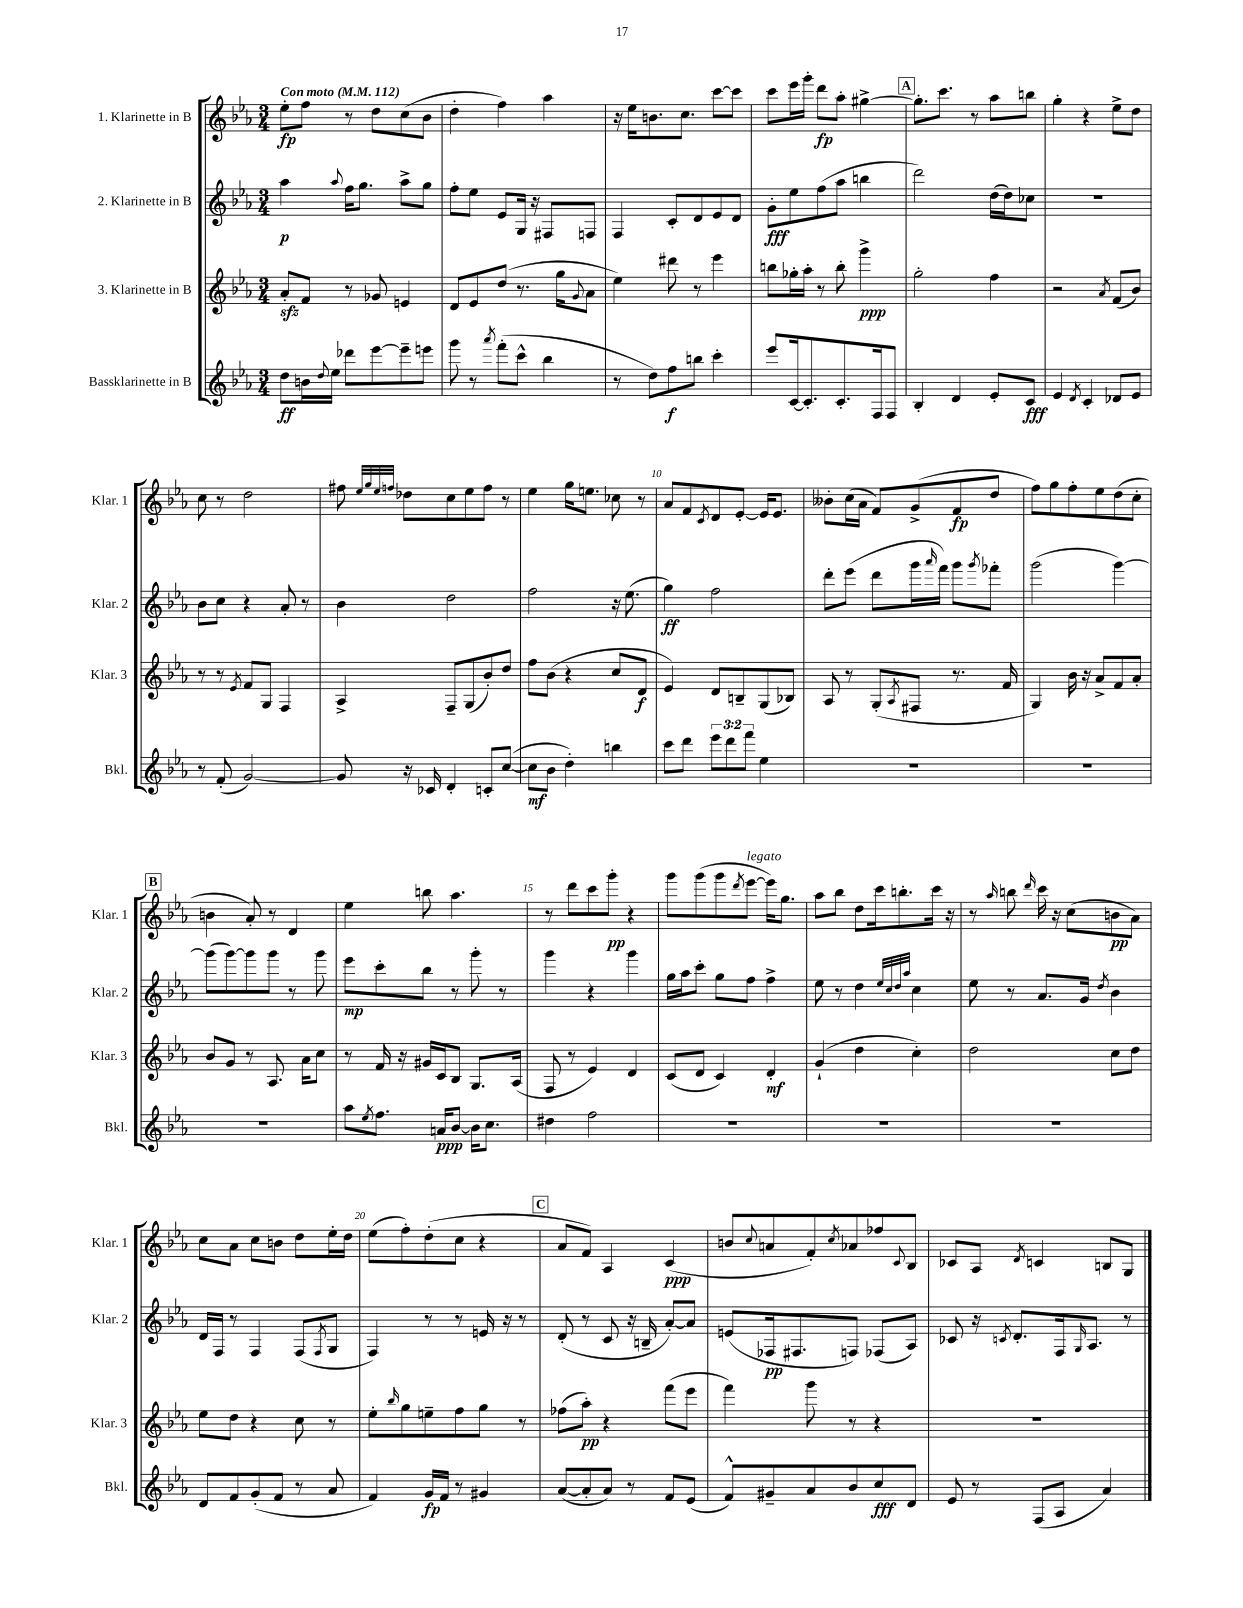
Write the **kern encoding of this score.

**kern	**dynam	**kern	**dynam	**kern	**dynam	**kern	**dynam
*part4	*part4	*part3	*part3	*part2	*part2	*part1	*part1
*staff4	*staff4	*staff3	*staff3	*staff2	*staff2	*staff1	*staff1
*I"Bassklarinette in B	*	*I"3. Klarinette in B	*	*I"2. Klarinette in B	*	*I"1. Klarinette in B	*
*I'Bkl.	*	*I'Klar. 3	*	*I'Klar. 2	*	*I'Klar. 1	*
*clefG2	*	*clefG2	*	*clefG2	*	*clefG2	*
*k[b-e-a-]	*	*k[b-e-a-]	*	*k[b-e-a-]	*	*k[b-e-a-]	*
*M3/4	*	*M3/4	*	*M3/4	*	*M3/4	*
*MM112	*	*MM112	*	*MM112	*	*MM112	*
=1	=1	=1	=1	=1	=1	=1	=1
!	!	!	!	!	!	!LO:TX:a:B:t=Con moto	!
8dd\L	ff	8a-zz'/L	.	4aa-\	p	8ee-'\L	fp
16bn\L	.	8f/J	.	.	.	8ff\J	.
8qqdd/	.	.	.	.	.	.	.
16ee-\JJ	.	.	.	.	.	.	.
.	.	.	.	8qqaa-/	.	.	.
8ddd-X\L	.	8r	.	16ff\KL	.	8r	.
.	.	.	.	8.gg\J	.	.	.
[8eee-\	.	8g-X/	.	.	.	8dd\L	.
8eee-~\]	.	4en/	.	8aa-^\L	.	(8cc\	.
8eeen\J	.	.	.	8gg\J	.	8b-\J	.
=2	=2	=2	=2	=2	=2	=2	=2
8ggg\	.	8d/L	.	8ff'\L	.	4dd'\	.
8r	.	8e-/	.	8ee-\J	.	.	.
8qaaa-/	.	.	.	.	.	.	.
(8fff'\L	.	(8dd/J	.	8e-/L	.	4ff\)	.
8ccc^^\J	.	8.r	.	16G/Jk	.	.	.
.	.	.	.	16r	.	.	.
4bb-\	.	.	.	8F#X/L	.	4aa-\	.
.	.	16gg\KL	.	.	.	.	.
.	.	8qqg/	.	.	.	.	.
.	.	8a-\J	.	8Fn/J	.	.	.
=3	=3	=3	=3	=3	=3	=3	=3
8r	.	4ee-\)	.	4F/	.	16r	.
.	.	.	.	.	.	16ee-\KL	.
8dd\L)	.	.	.	.	.	8.bn\	.
8ff\	f	8ddd#X\	.	8c'/L	.	.	.
.	.	.	.	.	.	8.cc\J	.
8bbn\J	.	8r	.	8d/	.	.	.
4ccc'\	.	4eee-\	.	8e-/	.	[8ccc\L	.
.	.	.	.	8d/J	.	8ccc\J]	.
=4	=4	=4	=4	=4	=4	=4	=4
8eee-/L	.	8bbn\L	.	8g'\L	fff	8ccc\L	.
[16c/k	.	16gg-X'\L	.	8ee-\	.	16eee-\L	.
8.c'/]	.	16aa-'\JJ	.	.	.	16ggg'\JJ	.
.	.	8r	.	(8ff\	.	8ddd\L	fp
8.c'/	.	8bb'\	.	8aa-\J	.	8aa-'\J	.
.	.	4ggg^\	ppp	4bbn\	.	[4gg#X^\	.
16F/k	.	.	.	.	.	.	.
8F/J	.	.	.	.	.	.	.
!!LO:REH:place=s1:t=A
=5	=5	=5	=5	=5	=5	=5	=5
4B-'/	.	2gg'\	.	2ddd\)	.	8.gg#'\L]	.
.	.	.	.	.	.	8.ccc\J	.
4d/	.	.	.	.	.	.	.
.	.	.	.	.	.	8r	.
8e-'/L	.	4ff\	.	(16dd\LL	.	8aa-\L	.
.	.	.	.	16dd\J)	.	.	.
8c/J	fff	.	.	8cc-X\J	.	8bbn\J	.
=6	=6	=6	=6	=6	=6	=6	=6
4e-/	.	2r	.	2.r	.	4gg'\	.
8qd/	.	.	.	.	.	.	.
4c'/	.	.	.	.	.	4r	.
.	.	8qa-/	.	.	.	.	.
8d-X/L	.	(8f/L	.	.	.	8ee-^\L	.
8e-/J	.	8b-/J)	.	.	.	8dd\J	.
!!LO:LB:g=z
=7	=7	=7	=7	=7	=7	=7	=7
8r	.	8r	.	8b-\L	.	8cc\	.
(8f'/	.	8r	.	8cc\J	.	8r	.
.	.	8qe-/	.	.	.	.	.
[2g/)	.	8f/L	.	4r	.	2dd\	.
.	.	8G/J	.	.	.	.	.
.	.	4F/	.	8a-'/	.	.	.
.	.	.	.	8r	.	.	.
=8	=8	=8	=8	=8	=8	=8	=8
8g/]	.	4A-^/	.	4b-\	.	8ff#X\	.
.	.	.	.	.	.	32qqee-/LLL	.
.	.	.	.	.	.	32qqgg/	.
.	.	.	.	.	.	32qqee-/	.
.	.	.	.	.	.	32qqffn/JJJ	.
16r	.	.	.	.	.	8dd-X\L	.
16c-X/	.	.	.	.	.	.	.
4d'/	.	8F~/L	.	2dd\	.	8cc\	.
.	.	(8G/	.	.	.	8ee-\	.
8cn'/L	.	8b-'/)	.	.	.	8ff\J	.
([8cc/J	.	8dd/J	.	.	.	8r	.
=9	=9	=9	=9	=9	=9	=9	=9
8cc\L]	mf	8ff\L	.	2ff\	.	4ee-\	.
8b-\J	.	(8b-\J	.	.	.	.	.
4dd'\)	.	4r	.	.	.	16gg\KL	.
.	.	.	.	.	.	8.een\J	.
4bbn\	.	8cc/L	.	16r	.	8cc-X\	.
.	.	.	.	(8.ee-\	.	.	.
.	.	8d/J	f	.	.	8r	.
=10	=10	=10	=10	=10	=10	=10	=10
8ccc\L	.	4e-/)	.	4gg\)	ff	8a-/L	.
8ddd\J	.	.	.	.	.	8f/	.
.	.	.	.	.	.	8qc/	.
12eee-\L	.	8d/L	.	2ff\	.	8d/	.
12ddd\	.	.	.	.	.	.	.
.	.	8Bn~/	.	.	.	[8e-'/J	.
12fff\J	.	.	.	.	.	.	.
4ee-\	.	(8G/	.	.	.	16e-/KL]	.
.	.	.	.	.	.	8.e-/J	.
.	.	8B-X/J)	.	.	.	.	.
=11	=11	=11	=11	=11	=11	=11	=11
2.r	.	8A-/	.	8ddd'\L	.	8b--X'\L	.
.	.	8r	.	(8eee-\J	.	(16cc\L	.
.	.	.	.	.	.	16a-\JJ	.
.	.	(8G'/L	.	8ddd\L	.	8f/L)	.
.	.	8qA-/	.	.	.	.	.
.	.	8F#X/J	.	16ggg\L	.	(8g^/	.
.	.	.	.	16qqaaa-/	.	.	.
.	.	.	.	16fff\JJ)	.	.	.
.	.	8.r	.	8ggg\L	.	8f/	fp
.	.	.	.	8qggg/	.	.	.
.	.	.	.	8fff-X'\J	.	8dd/J	.
.	.	16f/	.	.	.	.	.
=12	=12	=12	=12	=12	=12	=12	=12
2.r	.	4G/)	.	(2ggg\	.	8ff\L)	.
.	.	.	.	.	.	8gg\	.
.	.	16b-\	.	.	.	8ff'\	.
.	.	16r	.	.	.	.	.
.	.	8a-^/L	.	.	.	8ee-\	.
.	.	8f/	.	[4ggg\)	.	(8dd\	.
.	.	8a-'/J	.	.	.	8cc'\J	.
!!LO:LB:g=z
!!LO:REH:place=s1:t=B
=13	=13	=13	=13	=13	=13	=13	=13
2.r	.	8b-/L	.	(8ggg\L]	.	4bn\	.
.	.	8g/J	.	[8ggg\)	.	.	.
.	.	8r	.	8ggg\]	.	8a-'/)	.
.	.	8.A-/	.	8ggg\J	.	8r	.
.	.	.	.	8r	.	4d/	.
.	.	16a-\KL	.	.	.	.	.
.	.	8cc\J	.	8ggg\	.	.	.
=14	=14	=14	=14	=14	=14	=14	=14
8aa-\L	.	8r	.	8eee-\L	mp	4ee-\	.
8qee-/	.	.	.	.	.	.	.
8.ff\J	.	16f/	.	8ccc'\	.	.	.
.	.	16r	.	.	.	.	.
.	.	16g#X/LL	.	8bb-\J	.	8bbn\	.
16an/KL	ppp	16c/J	.	.	.	.	.
[8b-/J	.	8B-/J	.	8r	.	4.aa-\	.
16b-\KL]	.	8.G/L	.	8ggg'\	.	.	.
8.cc\J	.	.	.	.	.	.	.
.	.	.	.	8r	.	.	.
.	.	(16A-/Jk	.	.	.	.	.
=15	=15	=15	=15	=15	=15	=15	=15
4dd#X\	.	8F/	.	4ggg\	.	8r	.
.	.	8r	.	.	.	8ddd\L	.
2ff\	.	4e-/)	.	4r	.	8ccc\	.
.	.	.	.	.	.	8ggg'\J	pp
.	.	4d/	.	4ggg\	.	4r	.
=16	=16	=16	=16	=16	=16	=16	=16
2.r	.	(8c/L	.	16gg\LL	.	8ggg\L	.
.	.	.	.	16aa-\J	.	.	.
.	.	8d/J	.	8ccc'\J	.	(8ggg\	.
.	.	4c/)	.	8gg\L	.	8ggg\	.
.	.	.	.	.	.	8qddd/	.
!	!	!	!	!	!	!LO:TX:a:i:t=legato	!
.	.	.	.	8ff\J	.	[8eee-\J	.
.	.	4d'/	mf	4ff^\	.	16eee-\KL])	.
.	.	.	.	.	.	8.gg\J	.
=17	=17	=17	=17	=17	=17	=17	=17
2.r	.	(4g`/	.	8ee-\	.	8aa-\L	.
.	.	.	.	8r	.	8bb-\J	.
.	.	4dd\	.	4dd\	.	8dd\L	.
.	.	.	.	.	.	16ccc\k	.
.	.	.	.	.	.	8.bbn'\	.
.	.	.	.	32qqee-/LLL	.	.	.
.	.	.	.	32qqcc/	.	.	.
.	.	.	.	32qqdd/	.	.	.
.	.	.	.	32qqaa-/JJJ	.	.	.
.	.	4cc'\)	.	4cc\	.	.	.
.	.	.	.	.	.	16ccc\Jk	.
.	.	.	.	.	.	16r	.
=18	=18	=18	=18	=18	=18	=18	=18
2.r	.	2dd\	.	8ee-\	.	8r	.
.	.	.	.	.	.	16qqaa-/	.
.	.	.	.	8r	.	8bbn\	.
.	.	.	.	.	.	16qqddd/	.
.	.	.	.	8.a-/L	.	16ccc\	.
.	.	.	.	.	.	16r	.
.	.	.	.	.	.	(8cc\L	.
.	.	.	.	16g/Jk	.	.	.
.	.	.	.	8qdd/	.	.	.
.	.	8cc\L	.	4b-\	.	8bn\	pp
.	.	8dd\J	.	.	.	8a-\J)	.
!!LO:LB:g=z
=19	=19	=19	=19	=19	=19	=19	=19
8d/L	.	8ee-\L	.	16d/LL	.	8cc\L	.
.	.	.	.	16F/JJ	.	.	.
8f/	.	8dd\J	.	8r	.	8a-\J	.
(8g'/	.	4r	.	4F/	.	8cc\L	.
8f/J	.	.	.	.	.	8bn\J	.
8r	.	8cc\	.	(8F/L	.	8dd\L	.
.	.	.	.	8qF/	.	.	.
8a-/	.	8r	.	8G/J	.	16ee-'\L	.
.	.	.	.	.	.	16dd\JJ	.
=20	=20	=20	=20	=20	=20	=20	=20
4f/)	.	8ee-'\L	.	4F/)	.	(8ee-\L	.
.	.	16qqbb-/	.	.	.	.	.
.	.	8gg\	.	.	.	8ff'\)	.
16g/LL	fp	8een~\	.	8r	.	(8dd'\	.
16f/JJ	.	.	.	.	.	.	.
8r	.	8ff\	.	8r	.	8cc\J	.
4g#X/	.	8gg\J	.	16en/	.	4r	.
.	.	.	.	16r	.	.	.
.	.	8r	.	8r	.	.	.
!!LO:REH:place=s1:t=C
=21	=21	=21	=21	=21	=21	=21	=21
([8a-/L	.	(8ff-X\L	.	(8d'/	.	8a-/L	.
8a-'/]	.	8aa-'\J)	pp	8r	.	8f/J)	.
8a-/J)	.	4r	.	8c/	.	4A-/	.
8r	.	.	.	16r	.	.	.
.	.	.	.	16Bn~/	.	.	.
8f/L	.	(8fff\L	.	[8a-'/L)	.	(4c/	ppp
(8e-/J	.	8eee-\J	.	8a-/J]	.	.	.
=22	=22	=22	=22	=22	=22	=22	=22
8f^^/L)	.	4fff\)	.	(8en/L	.	8bn/L	.
.	.	.	.	.	.	8qqcc/	.
8g#X~/	.	.	.	16F-X/k	pp	8an/	.
.	.	.	.	8.F#X/	.	.	.
8a-/	.	8ggg\	.	.	.	8f'/)	.
.	.	.	.	.	.	8qcc/	.
8b-/	.	8r	.	8Fn/J)	.	8a-X/	.
8cc/	fff	4r	.	(8F-X/L	.	8ff-X/	.
.	.	.	.	.	.	8qqc/	.
8d/J	.	.	.	8A-/J)	.	8B-/J	.
=23	=23	=23	=23	=23	=23	=23	=23
8e-/	.	2.r	.	8c-X/	.	8c-X/L	.
8r	.	.	.	16r	.	8A-/J	.
.	.	.	.	8qcn/	.	.	.
.	.	.	.	8.d'/L	.	.	.
.	.	.	.	.	.	8qd/	.
(8F/L	.	.	.	.	.	4cn/	.
8A-/J	.	.	.	16F/k	.	.	.
.	.	.	.	16qqG/	.	.	.
.	.	.	.	8.A-/J	.	.	.
4a-/)	.	.	.	.	.	8Bn/L	.
.	.	.	.	8r	.	8G/J	.
==	==	==	==	==	==	==	==
*-	*-	*-	*-	*-	*-	*-	*-
